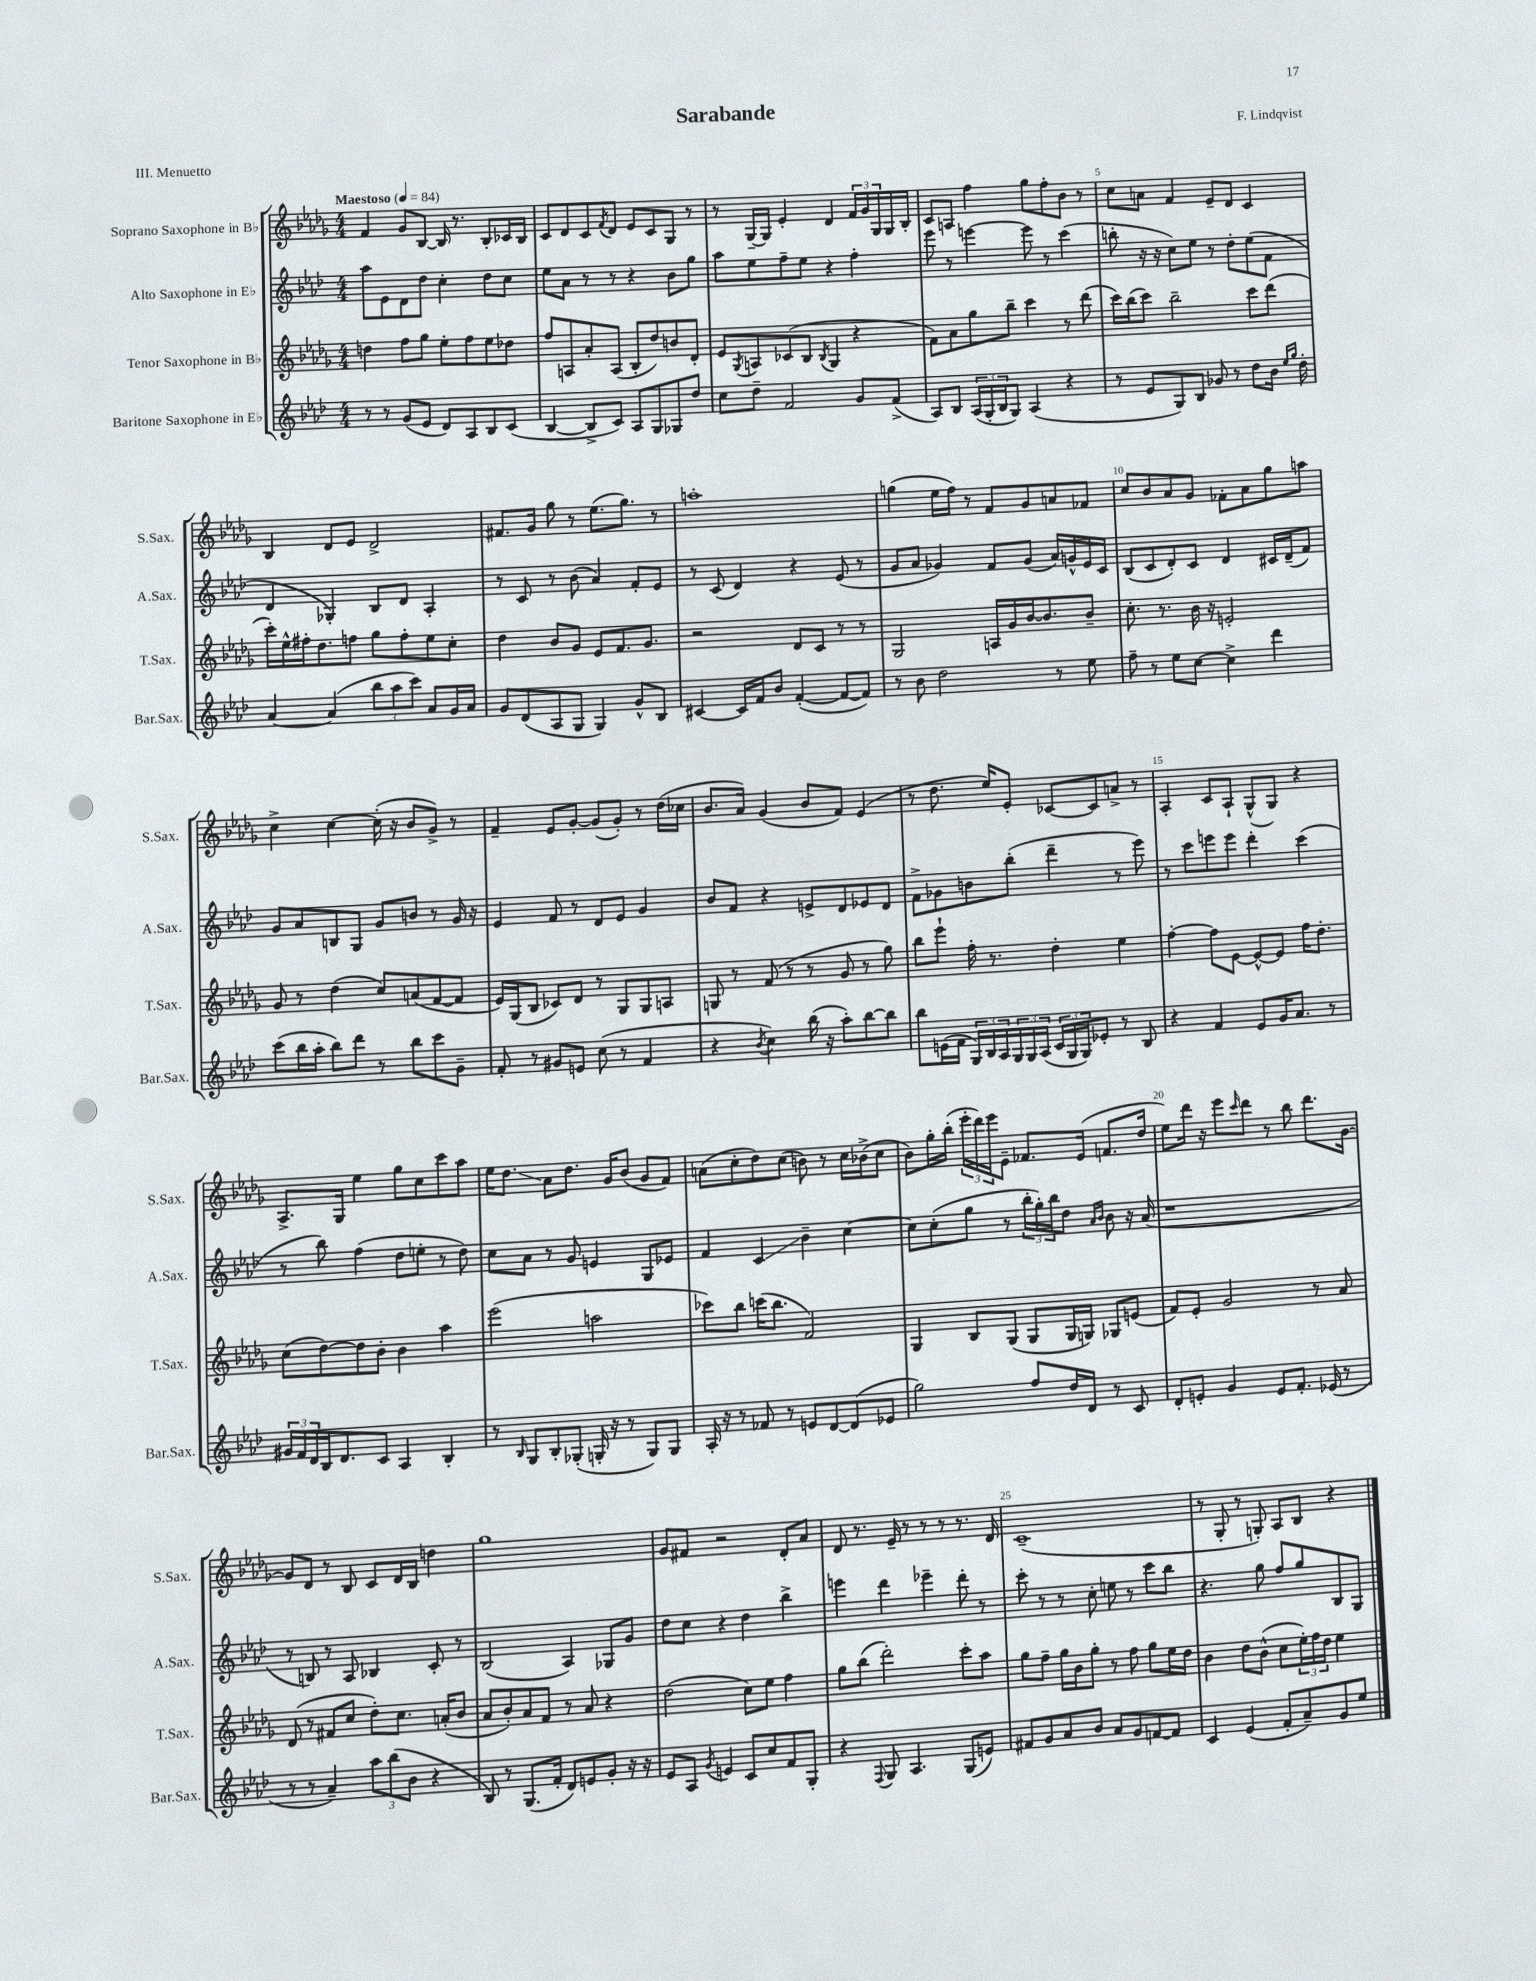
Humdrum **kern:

**kern	**kern	**kern	**kern
*staff4	*staff3	*staff2	*staff1
*clefG2	*clefG2	*clefG2	*clefG2
*k[b-e-a-d-]	*k[b-e-a-d-g-]	*k[b-e-a-d-]	*k[b-e-a-d-g-]
*M4/4	*M4/4	*M4/4	*M4/4
*MM84	*MM84	*MM84	*MM84
8r	4dd	8aa-	4f
8r	.	8e-	.
(8g	8ff	8d-	8g-
8e-	8gg-	8dd-	[8B-
8d-)	8ee-'	4cc'	16B-]
.	.	.	8.r
8A-	8ff	.	.
8B-	8ee-	8dd-	8B-'
(8c	8dd-	8cc	16c-
.	.	.	16B-
=	=	=	=
[4B-	8ff	8ee-	8c
.	8A	8a-	8d-
8B-^]	8a-'	8r	8c
.	.	.	8qf
8c)	(8A	8r	8d-
8A-	8B-'	4r	8e-
8G	8dd-)	.	8c
8G-	8b	8b-	8G-
8dd-	8d-'	8gg	8r
=	=	=	=
8cc	8e-	8aa-	8r
.	8qG-	.	.
8dd-~	8A	8ee-	[16G-~
.	.	.	16G-]
2f	(8c-	8ff~	4e-'
.	8B-	8ee-	.
.	8qB-	.	.
.	4G-	4r	4d-
8g	4r	4ff'	24f
.	.	.	24g-
.	.	.	24G-
(8f^	.	.	16G-
.	.	.	16B-'
=	=	=	=
8A-)	8f)	8eee-	8c
8B-	8a-	8r	8A
(24A-	8gg-	[4eee	4ff
24G'	.	.	.
24B-	.	.	.
8G)	8bb-~	.	.
(4A-	4ccc	8eee]	8gg-
.	.	8r	8ff'
4r	8r	(4ccc	8b-
.	(8ddd-	.	8r
=	=	=	=
8r	16ccc)	8bb'	8cc
.	(16bb-	.	.
8e-	8ccc)	16r	8a
.	.	16r	.
8G)	2bb-~	8cc)	4f
8B-	.	8ee-	.
8g-	.	8r	8e-~
8r	.	8dd-'	8d-
8dd-	8ccc	(8ee-	4c
16b-	(8ddd-	8f	.
16qqee-	.	.	.
16qqgg	.	.	.
16dd-'	.	.	.
=	=	=	=
[4a-	16ccc')	4d-	4B-
.	16ee-^^	.	.
.	16ff#'	.	.
.	8.dd-	.	.
(4a-]	.	4G-')	8d-
.	8ff	.	8e-
12bb-	8gg-	8B-	2d-^
12aa-	.	.	.
.	8ff'	8d-	.
12ccc)	.	.	.
8a-	8ee-	4A-'	.
16g	8cc'	.	.
16a-	.	.	.
=	=	=	=
8g	4dd-	8r	8.f#
(8d-	.	8c	.
.	.	.	16g-
8A-	8b-	8r	8gg-
8G	8g-	(8b-	8r
4G)	8e-	4a-)	(8.ee-
.	8.f	.	.
.	.	.	8.gg-)
8g^^	.	8f'	.
.	8.g-	.	.
8B-	.	8e-	8r
=	=	=	=
[4c#	2r	8r	1aa'
.	.	(8c	.
16c#]	.	4d-)	.
16f	.	.	.
8b-	.	.	.
([4f'	8d-	4r	.
.	8c	.	.
8f_	8r	(8e-	.
8f])	8r	8r	.
=	=	=	=
8r	2G-	8g	(4gg
8b-	.	8a-	.
2dd-	.	4g-)	16ee-
.	.	.	16ff)
.	.	.	8r
.	16A	8f	8f
.	16g-	.	.
.	[16b-	(8g-	8g-
.	8.b-]	.	.
8r	.	16a-)	8a
.	.	16g^^	.
8ee-	8b-~	16e-	8f-
.	.	16c	.
=	=	=	=
8ff~	8.cc'	(8B-	8cc
8r	.	8c	8b-
.	8.r	.	.
8ee-	.	8d-')	8a-
[8cc	16b-	8c	8g-
.	16r	.	.
4cc^]	2e'	4d-	8f-'
.	.	.	8a-
4ddd-	.	16c#	8gg-
.	.	(16d-~	.
.	.	8f)	8aa
=	=	=	=
(8ccc	8g-	8g	4cc^
16bb-	8r	8a-	.
16aa-'	.	.	.
8bb-)	(4dd-	8B	[4cc
8ddd-	.	8G	.
8r	8cc)	8g	(16cc']
.	.	.	16r
8bb-	(8a	8b	8b-
8ccc	[8f	8r	8g-^)
8g~	8f]	16g	8r
.	.	16r	.
=	=	=	=
8f'	16e-)	4e-	4f~
.	(16G-	.	.
8r	8B-	.	.
8g#	8c-)	8f	8e-
8e	8d-	8r	[8g-'
(8cc	8r	8d-	(8g-]
8r	8G-	8e-	8g-')
4f	8G-	4g	8r
.	8A	.	(16dd-
.	.	.	16cc-
=	=	=	=
4r	8G	8b-	8.b-
.	8r	8f	.
.	.	.	16a-)
8qb-	.	.	.
4cc)	(8f	4r	(4g-
.	8r	.	.
(16bb-	8r	8e^	8b-
16r	.	.	.
8aa-')	8g-	8d-	8f)
[8bb-	8r	8e-	(4e-
8bb-]	8gg-)	8d-	.
=	=	=	=
8bb-	8bb-	8f^	8r
(16e	8eee-`	8g-	8.dd-
16f	.	.	.
24G)	16ff'	8b	.
24B-	.	.	.
.	8.r	.	16ee-)
24A-	.	.	.
24G	.	(8bb-'	8e-'
24G	.	.	.
(24A-	.	.	.
24c	4dd-'	4ddd-~	[8c-
24G	.	.	.
24G)	.	.	.
8e-'	.	.	8c-]
8r	4ee-	8r	8a^
8B-	.	8eee-)	8r
=	=	=	=
4r	[4ff'	8r	4A-'
.	.	8ccc	.
4f	8ff]	8eee	8c
.	[8e-	8eee	8A-`
8e-	8e-^^_	4ddd-'	(8G-^^
16g	8e-]	.	8G-)
8.a-	.	.	.
.	16ff	(4ccc	4r
.	8.dd-'	.	.
8r	.	.	.
=	=	=	=
24g#	(8cc	8r	8.A-^
24f	.	.	.
24d-	.	.	.
16B-	[8dd-)	8bb-)	.
8.d-	.	.	16G-
.	8dd-]	(4ff	4ee-
8c	8b-'	.	.
4A-	4b-	8dd-	8gg-
.	.	8ee'	8cc
4B-'	4aa-	8r	8ccc
.	.	8dd-)	8aa-
=	=	=	=
8r	(2eee-	8cc	16ee-
.	.	.	8.dd-
16qqB-	.	.	.
8G	.	8a-	.
8B-'	.	8r	8a-
(8G-'	.	8g	8.dd-
16G'	2aa	4e	.
16r	.	.	16g-
8r	.	.	(8b-
8G)	.	8G	8g-
8G	.	8e-	8f)
=	=	=	=
16A-'	8ccc-)	4f	(8a
16r	.	.	.
8r	8bb-	.	8cc'
8f-	(16ccc	4c	8dd-)
.	8.bb-	.	.
8r	.	.	(8cc
8e	2f)	4b-~	8b)
[8d-	.	.	8r
(8d-]	.	[4cc	16cc
.	.	.	(16b-^
8e-	.	.	8cc
=	=	=	=
2gg)	4G-	8cc]	8b-)
.	.	(8cc'	16gg-'
.	.	.	(16bb-'
.	8B-	8gg	24eee-'
.	.	.	24ddd-)
.	.	.	24eee-
.	(8G-	8r	8e-~
8ff	8G-	24bb-'	8.f-
.	.	24gg')	.
.	.	24bb-	.
16dd-	16G-	8dd-	.
16d-	16G)	.	(16e-
.	.	16qqa-	.
.	.	16qqb-	.
8r	8G-	8b-	8.f
8c	(8e	16r	.
.	.	(16a-	16dd-
=	=	=	=
8d-'	8f)	1r	8ee-)
8e'	8e-'	.	16ddd-
.	.	.	16r
4g	2g-	.	8eee-
.	.	.	16qqccc
.	.	.	8ddd-
8e	.	.	8r
8.f'	.	.	8bb-
.	8r	.	8.ddd-
(16e-	.	.	.
8r	8a-	.	.
.	.	.	[16g-
=	=	=	=
8r	(8d-	8r	8g-]
8r	8r	8B)	8d-
4a-~)	8f#	8r	8r
.	8cc	8A-	8B-
12aa-	8dd-')	4B-	8c
(12bb-	.	.	.
.	8.cc	.	16d-
12b-	.	.	.
.	.	.	16B-
4r	.	8c'	4dd
.	(16a'	.	.
.	8b-	8r	.
=	=	=	=
8B-)	8a-	(2B-	1gg-
8r	8b-')	.	.
(8.G	8a-	.	.
.	8f	.	.
16f'	.	.	.
8d-)	8r	4A-)	.
8e	8a-	.	.
8g'	4r	8G-	.
16r	.	8g	.
16r	.	.	.
=	=	=	=
8e-	(2dd-	8dd-	8g-
8A-	.	8cc	8f#
8qg	.	.	.
4e	.	4r	2r
8c	8cc)	4dd-	.
8cc	8ee-	.	.
8f	4ff	4bb-^	8d-'
8G'	.	.	8a-
=	=	=	=
4r	8gg-	4eee	8d-
.	(8bb-	.	8.r
8qqF	.	.	.
8G	2ddd-')	4ddd-	.
.	.	.	16e-~
4.A-	.	.	8r
.	.	4eee-~	8r
.	.	.	8r
(8G	8ccc'	8ddd-'	8.r
8e)	8aa-	8r	.
.	.	.	16d-
=	=	=	=
8f#	8gg-	8ccc'	(1c~
8g	8ff~	8r	.
8a-	16gg-	8r	.
.	16b-	.	.
8b-	8gg-'	8cc'	.
8a-	8r	8ee	.
8g	8ff	8r	.
[8f	8gg-	8ccc	.
8f]	16ee-	8bb-	.
.	16dd-	.	.
=	=	=	=
4c	4b-	4.r	8r
.	.	.	8G-'
(4e-	8dd-	.	8r
.	(8b-^^	8gg	8G')
8f'	8cc	8ff	8A-
8a-~)	24ee-')	8gg	8B-
.	24ff	.	.
.	24dd-	.	.
8g	4ee-	8B-	4r
8ee-	.	8G	.
==	==	==	==
*-	*-	*-	*-
